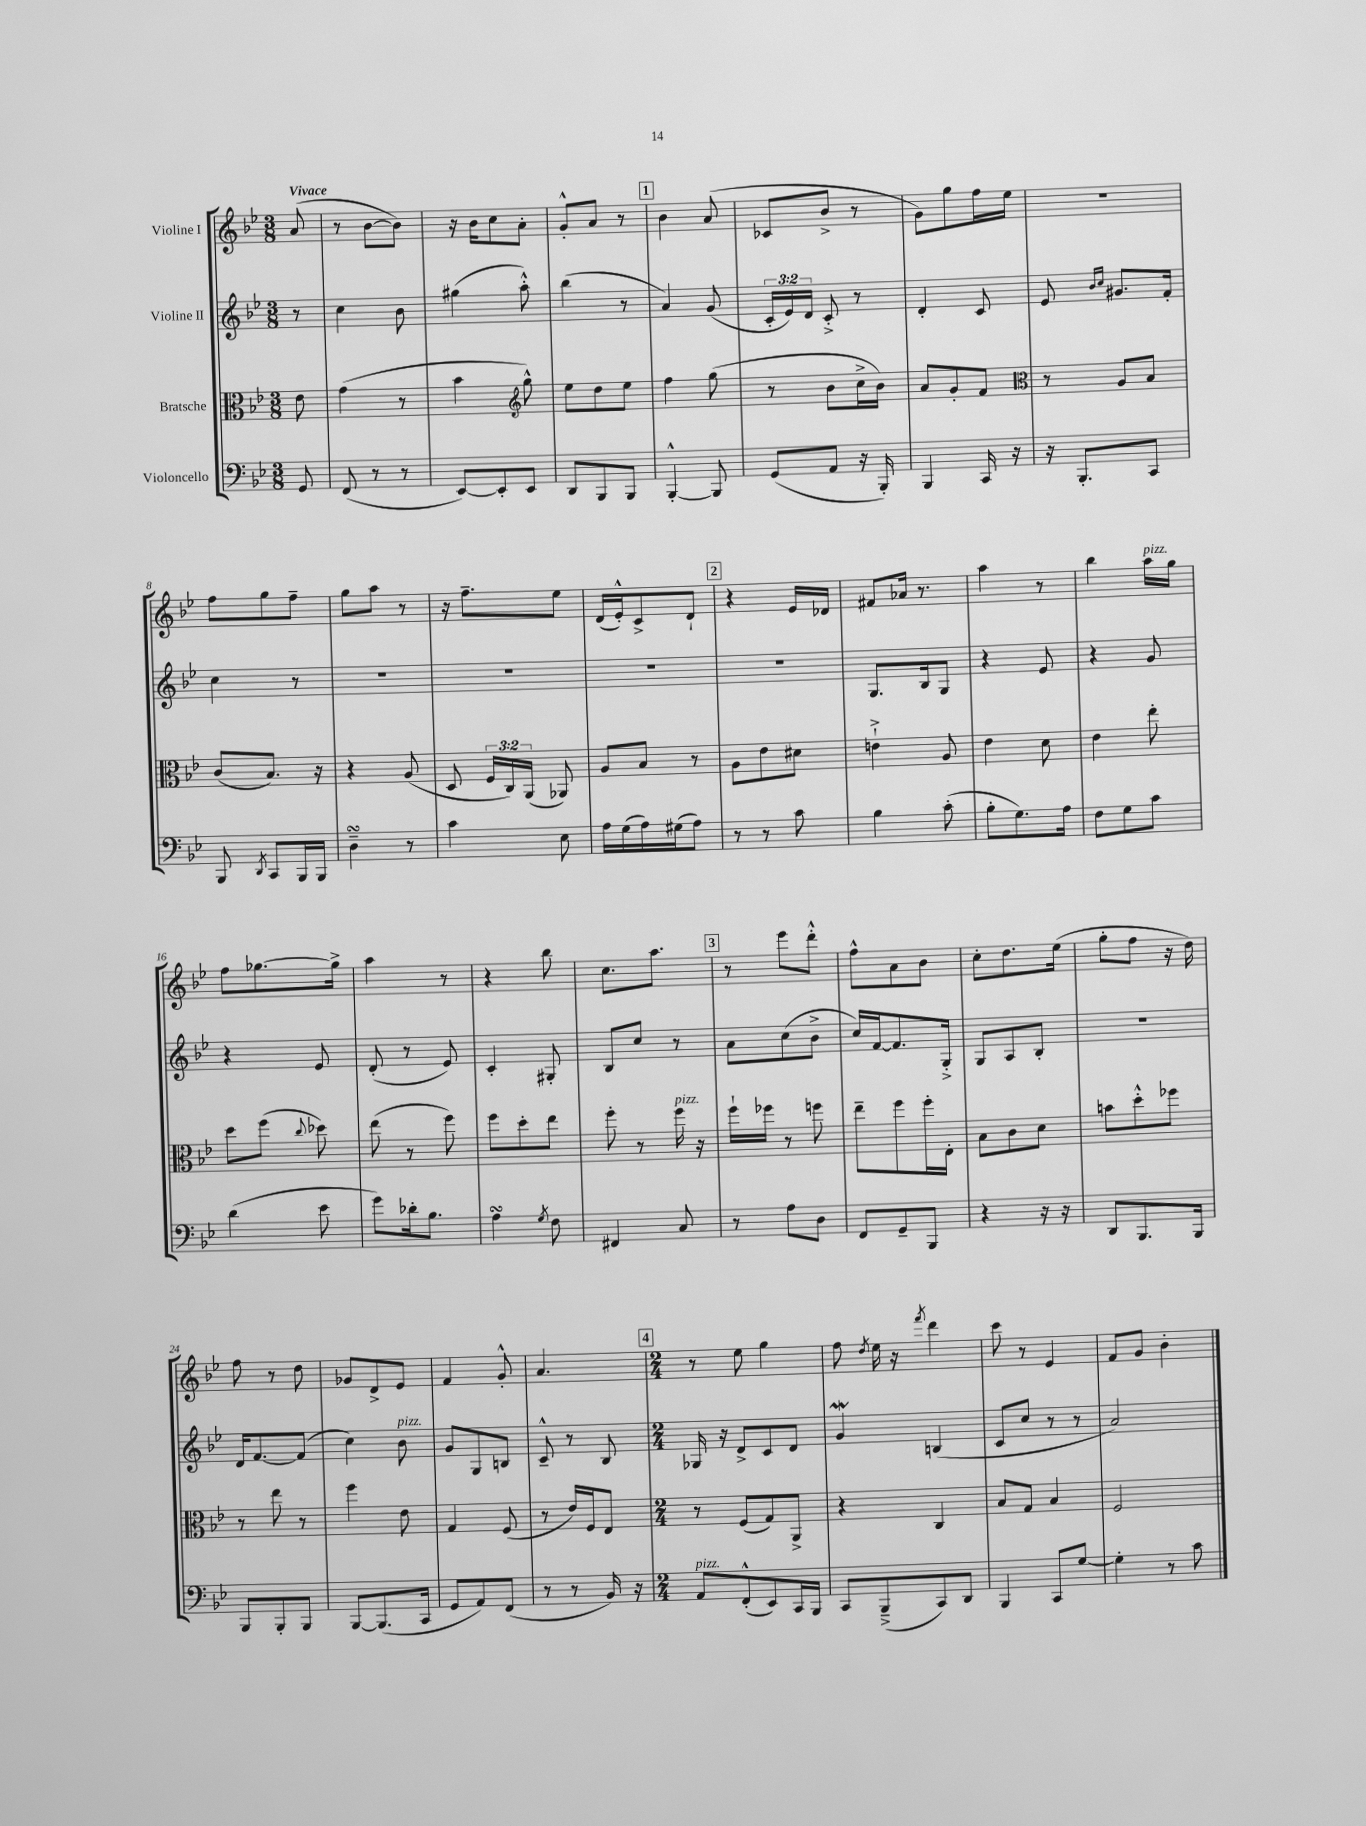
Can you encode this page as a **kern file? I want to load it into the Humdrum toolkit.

**kern	**kern	**kern	**kern
*staff4	*staff3	*staff2	*staff1
*clefF4	*clefC3	*clefG2	*clefG2
*k[b-e-]	*k[b-e-]	*k[b-e-]	*k[b-e-]
*M3/8	*M3/8	*M3/8	*M3/8
8GG	8e-	8r	(8a
=	=	=	=
(8FF	(4g	4cc	8r
8r	.	.	[8b-
8r	8r	8b-	8b-])
=	=	=	=
[8EE-)	4b-	(4gg#	16r
.	.	.	16b-
8EE-']	.	.	8cc
*	*clefG2	*	*
8EE-	8gg^^)	8aa'^^)	8a'
=	=	=	=
8DD	8ee-	(4bb-	8g'^^
8BBB-	8dd	.	8a
8BBB-	8ee-	8r	8r
=	=	=	=
[4BBB-'^^	4ff	4a)	4b-
8BBB-]	(8gg	(8g	(8a
=	=	=	=
(8GG	8r	24c'	8c-
.	.	24e-)	.
.	.	24d	.
8AA	8b-	8c'^	8b-^
16r	16cc^	8r	8r
16BBB-')	16b-)	.	.
=	=	=	=
4BBB-	8a	4d'	8g)
.	8g'	.	8gg
16CC	8f	8c	16ff
16r	.	.	16ee-
=	=	=	=
*	*clefC3	*	*
16r	8r	8e-	4.r
8.BBB-'	.	.	.
.	.	16qqb-	.
.	.	16qqcc	.
.	8A	8.g#	.
8CC	8B-	.	.
.	.	16f'	.
=	=	=	=
8BBB-	(8c	4cc	8ff
8qDD	.	.	.
8CC	8.B-)	.	8gg
16BBB-	.	8r	8ff~
16BBB-	16r	.	.
=	=	=	=
4D~	4r	4.r	8gg
.	.	.	8aa
8r	(8A	.	8r
=	=	=	=
4c	8D	4.r	16r
.	.	.	8.ff~
.	24F	.	.
.	24C)	.	.
.	(24AA	.	.
8E-	8AA-)	.	8ee-
=	=	=	=
16A	8A	4.r	(16d
(16G	.	.	16e-'^^)
16A)	8B-	.	8c^
(16G#	.	.	.
8A)	8r	.	8d`
=	=	=	=
8r	8A	4.r	4r
8r	8e-	.	.
8c	8d#	.	16e-
.	.	.	16d-
=	=	=	=
4B-	4e`^	8.G	8f#
.	.	.	16a-
.	.	16B-	8.r
(8c'	8A	8G	.
=	=	=	=
8B-'	4e-	4r	4aa
8.G)	.	.	.
.	8d	8e-	8r
16A	.	.	.
=	=	=	=
8F	4e-	4r	4bb-
8G	.	.	.
8c	8ee-'	8g	16aa
.	.	.	16gg
=	=	=	=
(4d	8dd	4r	8ff
.	(8ff	.	[8.gg-
.	8qqcc	.	.
8e-	8dd-)	8e-	.
.	.	.	16gg-^]
=	=	=	=
8g)	(8ee-	(8d'	4aa
16d-'	8r	8r	.
8.B-	.	.	.
.	8ff)	8e-)	8r
=	=	=	=
4A	8ff	4c'	4r
.	8dd'	.	.
8qG	.	.	.
8F	8ee-	8G#'	8bb-
=	=	=	=
4FF#	8ff'	8B-	8.cc
.	8r	8cc	.
.	.	.	8.aa
8C	16ff	8r	.
.	16r	.	.
=	=	=	=
8r	16ff`	8a	8r
.	16ff-	.	.
8A	8r	(8cc	8eee-
8D	8ff	8b-^	8ddd'^^
=	=	=	=
8FF	8ee-~	16cc)	8ff^^
.	.	[16f	.
8GG~	8ff	8.f]	8a
8BBB-	16ff'	.	8b-
.	16E-'	16G'^	.
=	=	=	=
4r	8B-	8G	8cc'
.	8c	8A	8.dd
16r	8d	8B-'	.
16r	.	.	(16ee-
=	=	=	=
8DD	8b	4.r	8gg'
8.BBB-	8dd'^^	.	8ff
.	8ff-	.	16r
16BBB-	.	.	16dd)
=	=	=	=
8BBB-	8r	16d	8ff
.	.	[8.f	.
8BBB-'	8ee-	.	8r
8BBB-	8r	(8f]	8dd
=	=	=	=
[8BBB-	4ff	4cc)	8g-
(8.BBB-]	.	.	8d^
.	8e-	8b-	8e-
16CC	.	.	.
=	=	=	=
8GG	4G	8g	4f
8AA)	.	8G	.
(8FF	(8F	8B	8g'^^
=	=	=	=
8r	8r	8c~^^	4.a
8r	16e-)	8r	.
.	16F	.	.
16BB-)	8E-	8B-	.
16r	.	.	.
=	=	=	=
*M2/4	*M2/4	*M2/4	*M2/4
8AA	8r	16G-	8r
.	.	16r	.
(8FF'^^	(8F	8d^	8ee-
8EE-)	8G)	8c	4gg
16CC	8AA^	8d	.
16BBB-	.	.	.
=	=	=	=
8CC	4r	4g	8ff
.	.	.	8qdd
(8BBB-~^	.	.	16ee-
.	.	.	16r
.	.	.	8qfff
8CC)	4C	(4B	4ddd
8DD	.	.	.
=	=	=	=
4BBB-	8B-	8c	8ccc
.	8G	8cc	8r
8CC	4B-	8r	4e-
[8G	.	8r	.
=	=	=	=
4G']	2F	2a)	8f
.	.	.	8g
8r	.	.	4b-'
8c	.	.	.
==	==	==	==
*-	*-	*-	*-
